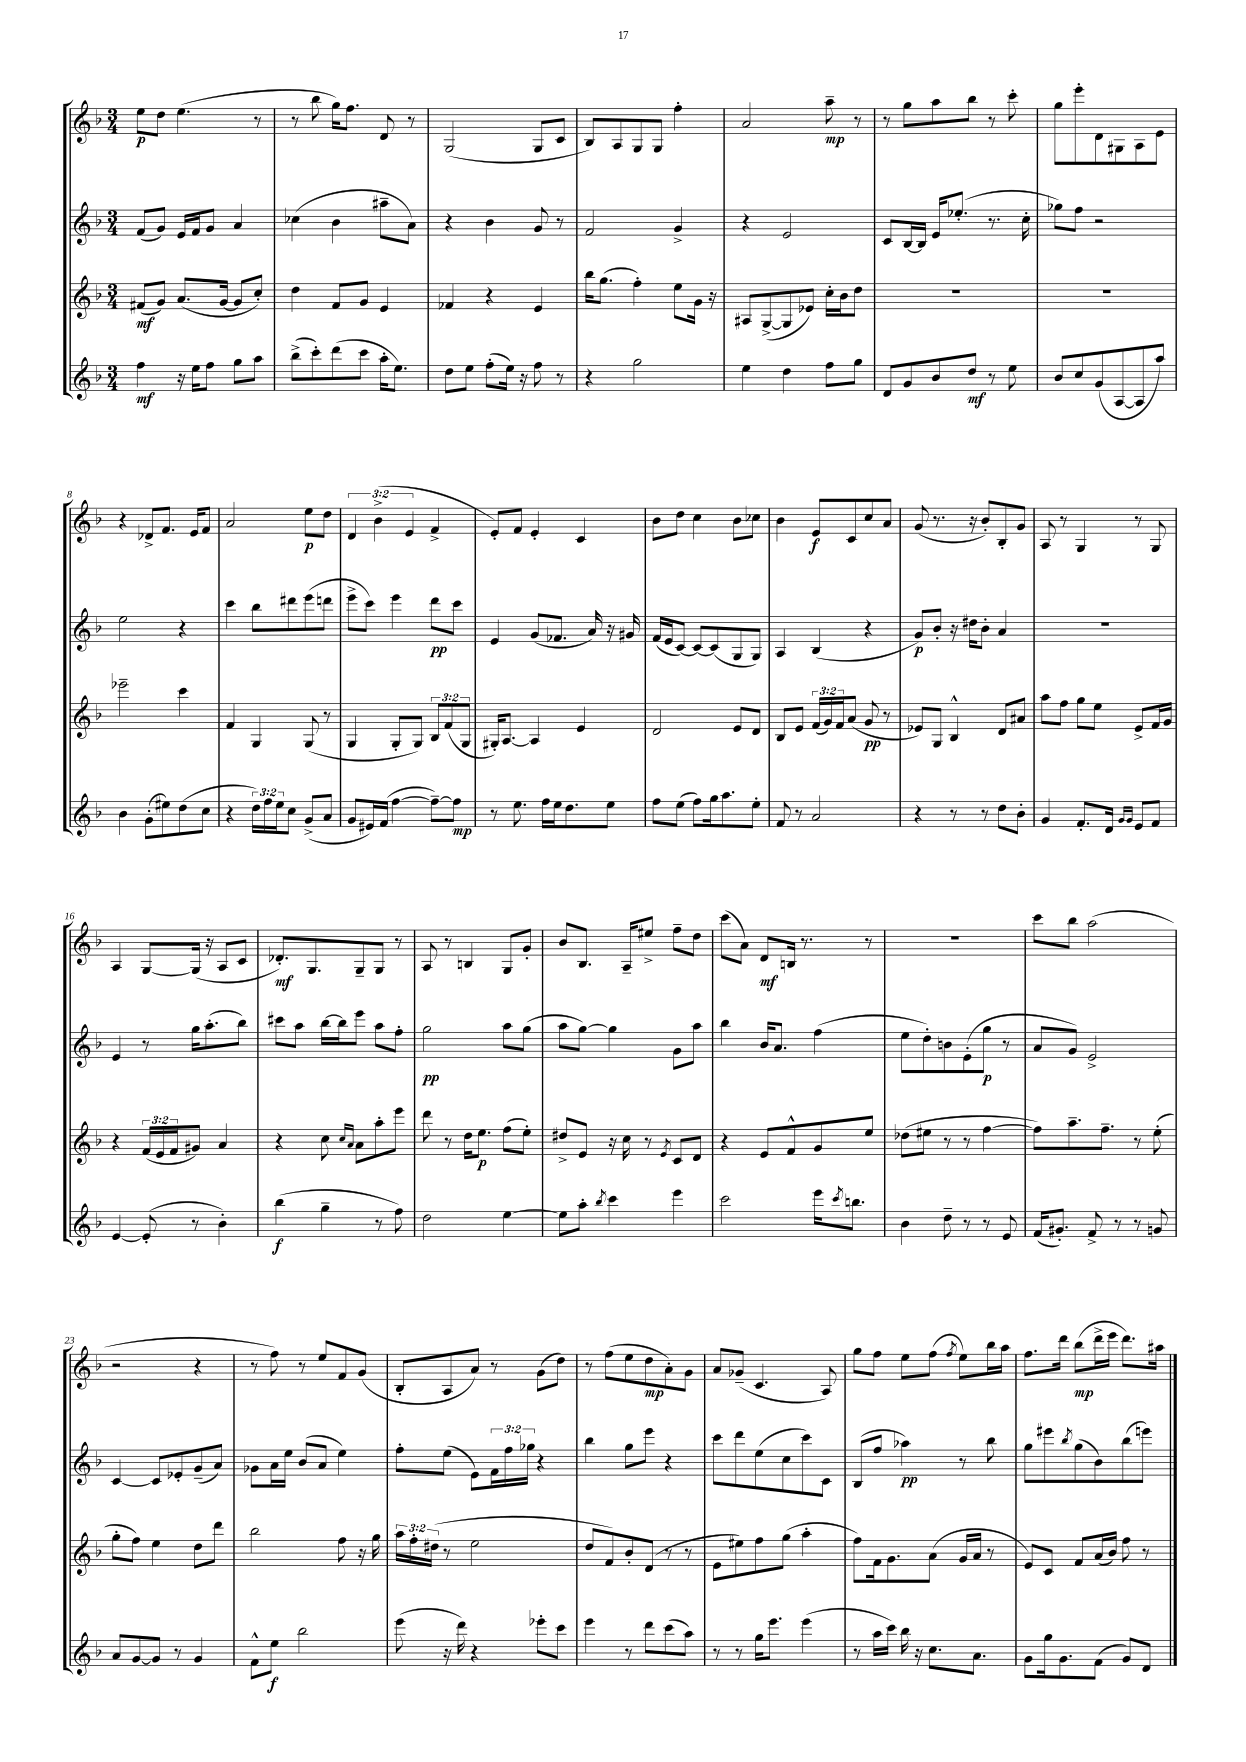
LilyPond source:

<<
\new StaffGroup <<
\new Staff = "s0" {
    \clef treble \key f \major \numericTimeSignature \time 3/4 \override Staff.TupletNumber.text = #tuplet-number::calc-fraction-text
    e''8\p d''8 e''4.( r8 |
    r8 bes''8 g''16) f''8. d'8 r8 |
    g2( g8 c'8 |
    bes8) a8 g8 g8 f''4-. |
    a'2 a''8--\mp r8 |
    r8 g''8 a''8 bes''8 r8 c'''8-. |
    g''8 e'''8-. d'8 gis8 a8 e'8 |
    r4 des'8-> f'8. e'16 f'8 |
    a'2 e''8\p d''8 |
    \tuplet 3/2 { d'4 bes'4->( e'4 } f'4-> |
    e'8-.) f'8 e'4-. c'4 |
    bes'8 d''8 c''4 bes'8 ces''8 |
    bes'4 e'8\f c'8 c''8 a'8 |
    g'8( r8. r16 bes'8-.) bes8-. g'8 |
    a8 r8 g4 r8 g8 |
    a4 g8~ g16( r16 a8 c'8 |
    des'8.-.\mf) g8. g8-- g8 r8 |
    a8 r8 b4 g8 g'8-. |
    bes'8 bes8. a16-- eis''8-> f''8-- d''8 |
    c'''8( a'8) d'8\mf b16 r8. r8 |
    R2. |
    c'''8 bes''8 a''2( |
    r2 r4 |
    r8 f''8) r8 e''8 f'8 g'8( |
    bes8-. a8 a'8) r8 g'8( d''8) |
    r8 f''8( e''8 d''8\mp a'8-.) g'8 |
    a'8 ges'8--( c'4. a8) |
    g''8 f''8 e''8 f''8( \acciaccatura { f''8 } e''8) bes''16 a''16 |
    f''8. d'''16 bes''8\mp( d'''16-> e'''16 d'''8.) ais''16 \bar "|." |
}
\new Staff = "s1" {
    \clef treble \key f \major \numericTimeSignature \time 3/4 \override Staff.TupletNumber.text = #tuplet-number::calc-fraction-text
    f'8( g'8) e'16 f'16 g'8 a'4 |
    ces''4( bes'4 ais''8-- a'8) |
    r4 bes'4 g'8 r8 |
    f'2 g'4-> |
    r4 e'2 |
    c'8 bes16~ bes16 e'16 ees''8.-.( r8. c''16-. |
    ges''8) f''8 r2 |
    e''2 r4 |
    c'''4 bes''8 dis'''8 e'''8( d'''8 |
    e'''8-> c'''8) e'''4 d'''8\pp c'''8 |
    e'4 g'8( fes'8. a'16) r16 gis'16 |
    f'16( e'16 c'8~) c'8~ c'8( g8 g8) |
    a4 bes4( r4 |
    g'8\p) bes'8-. r16 dis''16 bes'8-. a'4 |
    R2. |
    e'4 r8 g''16 a''8.-.( bes''8) |
    cis'''8 a''8 bes''16~ bes''16 e'''8 a''8 f''8-. |
    g''2\pp a''8 g''8( |
    a''8 g''8~) g''4 g'8 a''8 |
    bes''4 bes'16 a'8. f''4( |
    e''8 d''8-.) b'8 e'8-.( g''8\p r8 |
    a'8 g'8) e'2-> |
    c'4~ c'8 ees'8-. g'8--( a'8) |
    ges'8 a'16 e''16 bes'8( a'8 e''4) |
    f''8-. e''8( e'8) \tuplet 3/2 { f'16 f''16 ges''16 } r4 |
    bes''4 g''8 e'''8 r4 |
    c'''8 d'''8 e''8( c''8 c'''8) c'8 |
    bes8( f''8 aes''4\pp) r8 bes''8 |
    g''8 eis'''8 \acciaccatura { bes''8 } g''8( bes'8) bes''8( e'''8) \bar "|." |
}
\new Staff = "s2" {
    \clef treble \key f \major \numericTimeSignature \time 3/4 \override Staff.TupletNumber.text = #tuplet-number::calc-fraction-text
    fis'8\mf( g'8) a'8.( g'16~ g'8 c''8-.) |
    d''4 f'8 g'8 e'4 |
    fes'4 r4 e'4 |
    bes''16 g''8.( f''4-.) e''8 g'16 r16 |
    ais8 g8~->( g8 ees'8) c''16-. bes'16 d''8 |
    R2. |
    R2. |
    ees'''2-- c'''4 |
    f'4 g4 g8( r8 |
    g4 g8-. g8) \tuplet 3/2 { bes8 f'8( g8 } |
    gis16-.) a8.~ a4 e'4 |
    d'2 e'8 d'8 |
    bes8 e'8 \tuplet 3/2 { f'16( g'16) f'16 } a'8( g'8\pp r8 |
    ees'8) g8 bes4-^ d'8 ais'8 |
    a''8 f''8 g''8 e''8 e'8-> f'16 g'16 |
    r4 \tuplet 3/2 { f'16( e'16 f'16 } gis'8) a'4 |
    r4 c''8 \grace { c''16 a'16 } a'8 a''8-. e'''8 |
    d'''8 r8 d''16 e''8.\p f''8( e''8-.) |
    dis''8-> e'8 r16 c''16 r8 \acciaccatura { e'8 } c'8 d'8 |
    r4 e'8 f'8-^ g'8 e''8 |
    des''8( eis''8 r8 r8 f''4~ |
    f''8) a''8.-- f''8.-- r8 e''8-.( |
    g''8-. f''8) e''4 d''8 d'''8 |
    bes''2 f''8 r16 g''16 |
    \tuplet 3/2 { a''16 f''16-. dis''16( } r8 e''2 |
    d''8 f'8) bes'8-. d'8( r8 r8 |
    e'8 eis''8) f''8 g''8( a''4-. |
    f''8) f'16 g'8. a'8( g'16 a'16 r8 |
    e'8) c'8 f'8 a'16( bes'16) f''8 r8 \bar "|." |
}
\new Staff = "s3" {
    \clef treble \key f \major \numericTimeSignature \time 3/4 \override Staff.TupletNumber.text = #tuplet-number::calc-fraction-text
    f''4\mf r16 e''16 f''8 g''8 a''8 |
    bes''8->( c'''8-.) d'''8( c'''8 a''16-. e''8.) |
    d''8 e''8 f''8-.( e''16) r16 f''8 r8 |
    r4 g''2 |
    e''4 d''4 f''8 g''8 |
    d'8 g'8 bes'8 d''8\mf r8 e''8 |
    bes'8 c''8 g'8( a8~ a8 a''8) |
    bes'4 g'8-.( eis''8) d''8( c''8 |
    r4 \tuplet 3/2 { d''16) f''16 e''16 } c''8 g'8->( a'8 |
    g'8 eis'16) f'16( f''4~ f''8~--) f''8\mp |
    r8 e''8. f''16 e''16 d''8. e''8 |
    f''8 e''8( f''8) g''16 a''8. e''8-. |
    f'8 r8 a'2 |
    r4 r8 r8 d''8 bes'8-. |
    g'4 f'8.-. d'16 \grace { g'16 g'16 } e'8 f'8 |
    e'4~ e'8-.( r8 bes'4-.) |
    bes''4\f( g''4-- r8 f''8) |
    d''2 e''4~ |
    e''8 a''8-. \acciaccatura { bes''8 } c'''4 e'''4 |
    c'''2 e'''16 \acciaccatura { c'''8 } b''8. |
    bes'4 d''8-- r8 r8 e'8 |
    f'16( gis'8.-.) f'8-> r8 r8 g'8 |
    a'8 g'8~ g'8 r8 g'4 |
    f'8-^ e''8\f bes''2 |
    e'''8( r16 d'''16) r4 ees'''8-. c'''8 |
    e'''4 r8 d'''8 c'''8( a''8) |
    r8 r8 g''16 e'''8. e'''4( |
    r8 a''16 c'''16) bes''16 r16 c''8. a'8. |
    g'8 g''16 g'8. f'8( g'8) d'8 \bar "|." |
}
>>
>>
